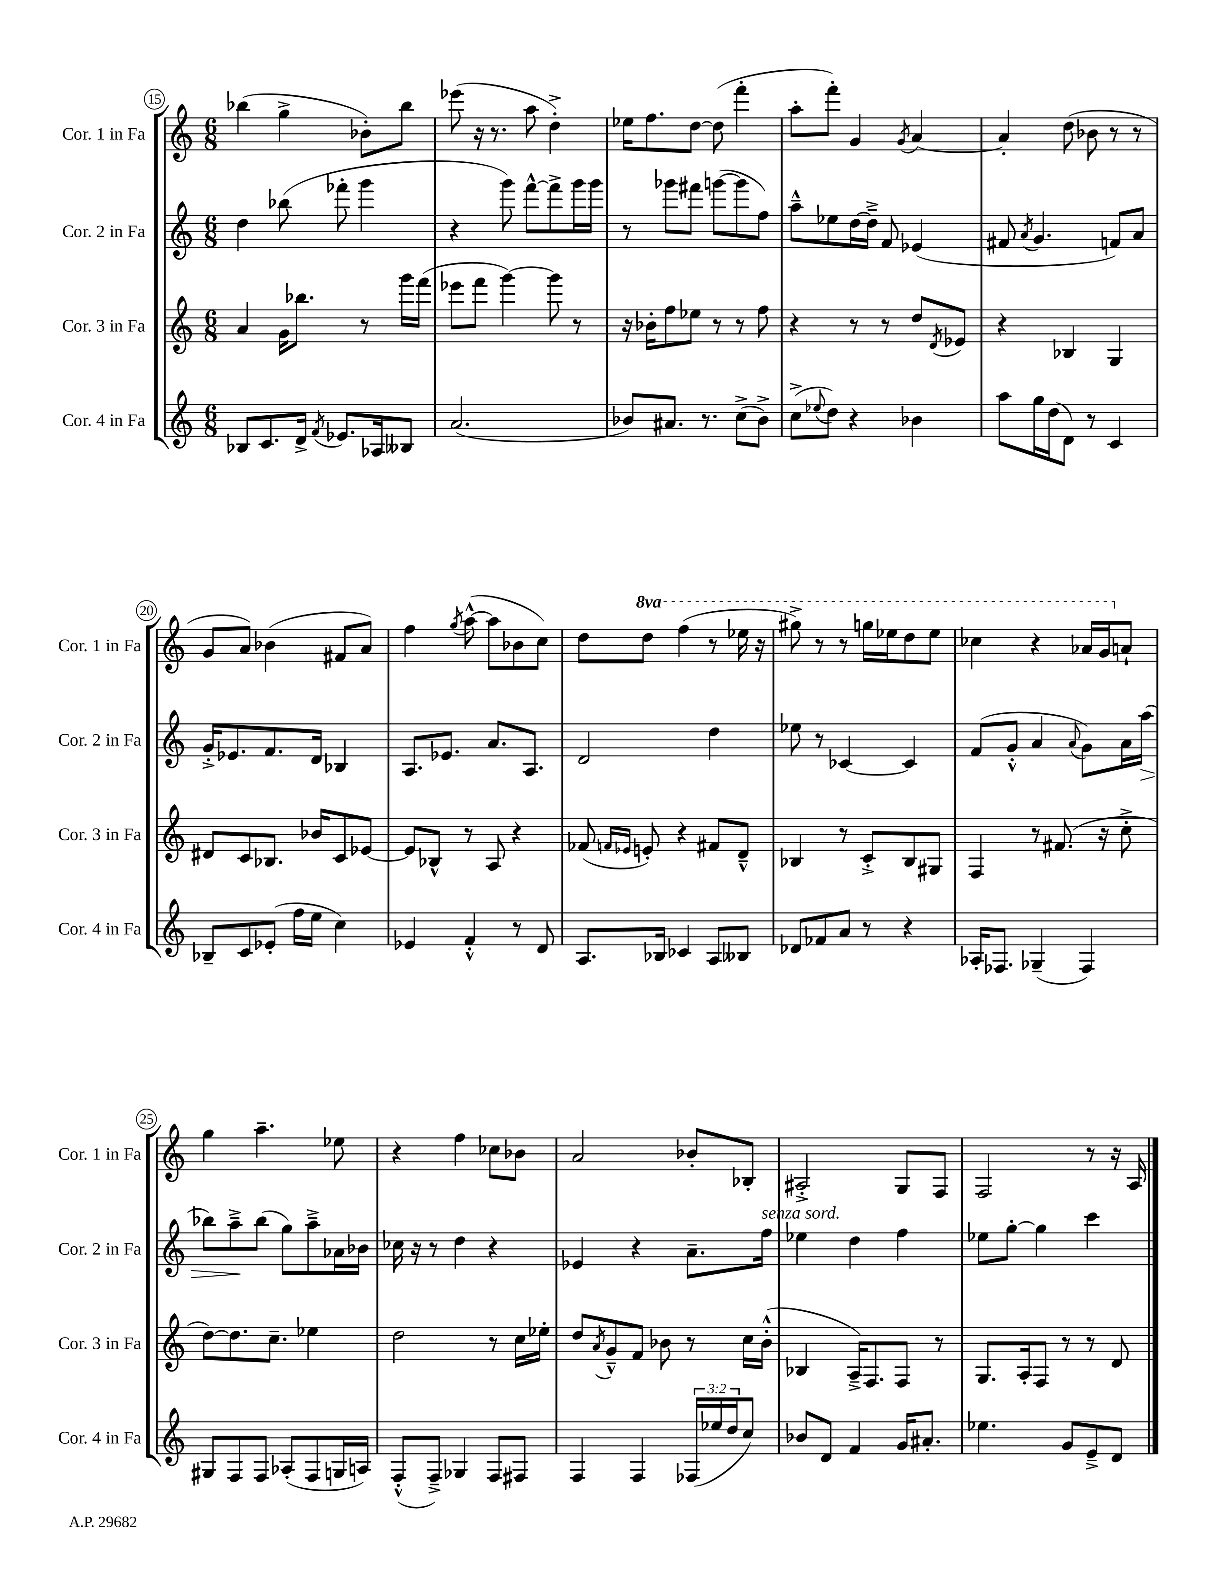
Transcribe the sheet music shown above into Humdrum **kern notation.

**kern	**kern	**kern	**kern
*staff4	*staff3	*staff2	*staff1
*clefG2	*clefG2	*clefG2	*clefG2
*k[]	*k[]	*k[]	*k[]
*M6/8	*M6/8	*M6/8	*M6/8
8B-	4a	4dd	(4bb-
8.c	.	.	.
.	16g	(8bb-	4gg^
16d^	8.bb-	.	.
8qf	.	.	.
8.e-	.	8fff-'	.
.	8r	4ggg	8b-')
16A-	.	.	.
8B--	16ggg	.	8bb-
.	(16fff	.	.
=	=	=	=
(2.a	8eee-	4r	(8eee-
.	8fff	.	16r
.	.	.	8.r
.	[4ggg)	8ggg)	.
.	.	[8fff^^	8aa
.	8ggg]	8fff^]	4dd'^)
.	8r	16ggg	.
.	.	16ggg	.
=	=	=	=
8b-)	16r	8r	16ee-
.	16b-'	.	8.ff
8.a#	8ff	8ggg-	.
.	8ee-	8fff#	[8dd
8.r	.	.	.
.	8r	([8ggg	(8dd]
(8cc^	8r	8ggg]	4fff'
8b-^)	8ff	8ff)	.
=	=	=	=
(8cc^	4r	8aa~^^	8aa'
8qqee-	.	.	.
8dd)	.	8ee-	8fff')
4r	8r	[16dd	4g
.	.	16dd~^]	.
.	8r	8f	.
.	.	.	8qg
4b-	8dd	(4e-	[4a
.	8qd	.	.
.	8e-	.	.
=	=	=	=
8aa	4r	8f#	4a']
.	.	8qa	.
16gg	.	4.g	.
(16dd	.	.	.
8d)	4B-	.	(8dd
8r	.	.	8b-
4c	4G	8f)	8r
.	.	8a	8r
=	=	=	=
8B-~	8d#	16g'^	8g
.	.	8.e-	.
8c	8c	.	8a)
(8e-'	8.B-	8.f	(4b-
16ff	.	.	.
16ee	16b-	16d	.
4cc)	8c	4B-	8f#
.	[8e-	.	8a)
=	=	=	=
4e-	8e-]	8.A	4ff
.	8B-^^	.	.
.	.	8.e-	.
.	.	.	8qgg
4f'^^	8r	.	([8aa^^
.	8A	8.a	8aa]
8r	4r	.	8b-
.	.	8.A	.
8d	.	.	8cc)
=	=	=	=
8.A	(8f-	2d	8dd
.	16qqf	.	.
.	16qqe-	.	.
.	8e')	.	8ddd
16B-	.	.	.
4c-	4r	.	(4fff
8A	8f#	4dd	8r
8B--	8d~^^	.	16eee-
.	.	.	16r
=	=	=	=
8d-	4B-	8ee-	8ggg#^)
8f-	.	8r	8r
8a	8r	[4c-	8r
8r	8c'^	.	16ggg
.	.	.	16eee-
4r	8B-	4c-]	8ddd
.	8G#	.	8eee-
=	=	=	=
16A-'	4F	(8f	4ccc-
8.F-	.	.	.
.	.	8g'^^	.
(4G-~	8r	4a	4r
.	(8.f#	.	.
.	.	8qqa	.
4F-)	.	8g)	16aa-
.	16r	.	16gg
.	8cc'^	16a	8a`
.	.	(16aa	.
=	=	=	=
8G#	[8dd)	8bb-)	4gg
8F	8.dd]	8aa~^	.
8F	.	(8bb-	4.aa~
.	8.cc~	.	.
(8A-'	.	8gg)	.
8F	4ee-	8aa~^	.
16G	.	16a-	8ee-
16A)	.	16b-	.
=	=	=	=
(8F'^^	2dd	16cc-	4r
.	.	16r	.
8F~^)	.	8r	.
4G-	.	4dd	4ff
8F	8r	4r	8cc-
8F#	16cc	.	8b-
.	16ee-'	.	.
=	=	=	=
4F	8dd	4e-	2a
.	8qa	.	.
.	8g~^^	.	.
4F	8f	4r	.
.	8b-	.	.
(24F-	8r	8.a~	8b-'
24ee-	.	.	.
24dd	.	.	.
8cc)	16cc	.	8B-'
.	(16b-'^^	16ff	.
=	=	=	=
8b-	4B-	4ee-	2A#'^
8d	.	.	.
4f	16A~^)	4dd	.
.	8.F	.	.
16g	8F	4ff	8G
8.a#'	.	.	.
.	8r	.	8F
=	=	=	=
4.ee-	8.G	8ee-	2F
.	.	[8gg'	.
.	16A'	.	.
.	8F	4gg]	.
8g	8r	.	.
8e~^	8r	4ccc	8r
8d	8d	.	16r
.	.	.	16A
==	==	==	==
*-	*-	*-	*-
